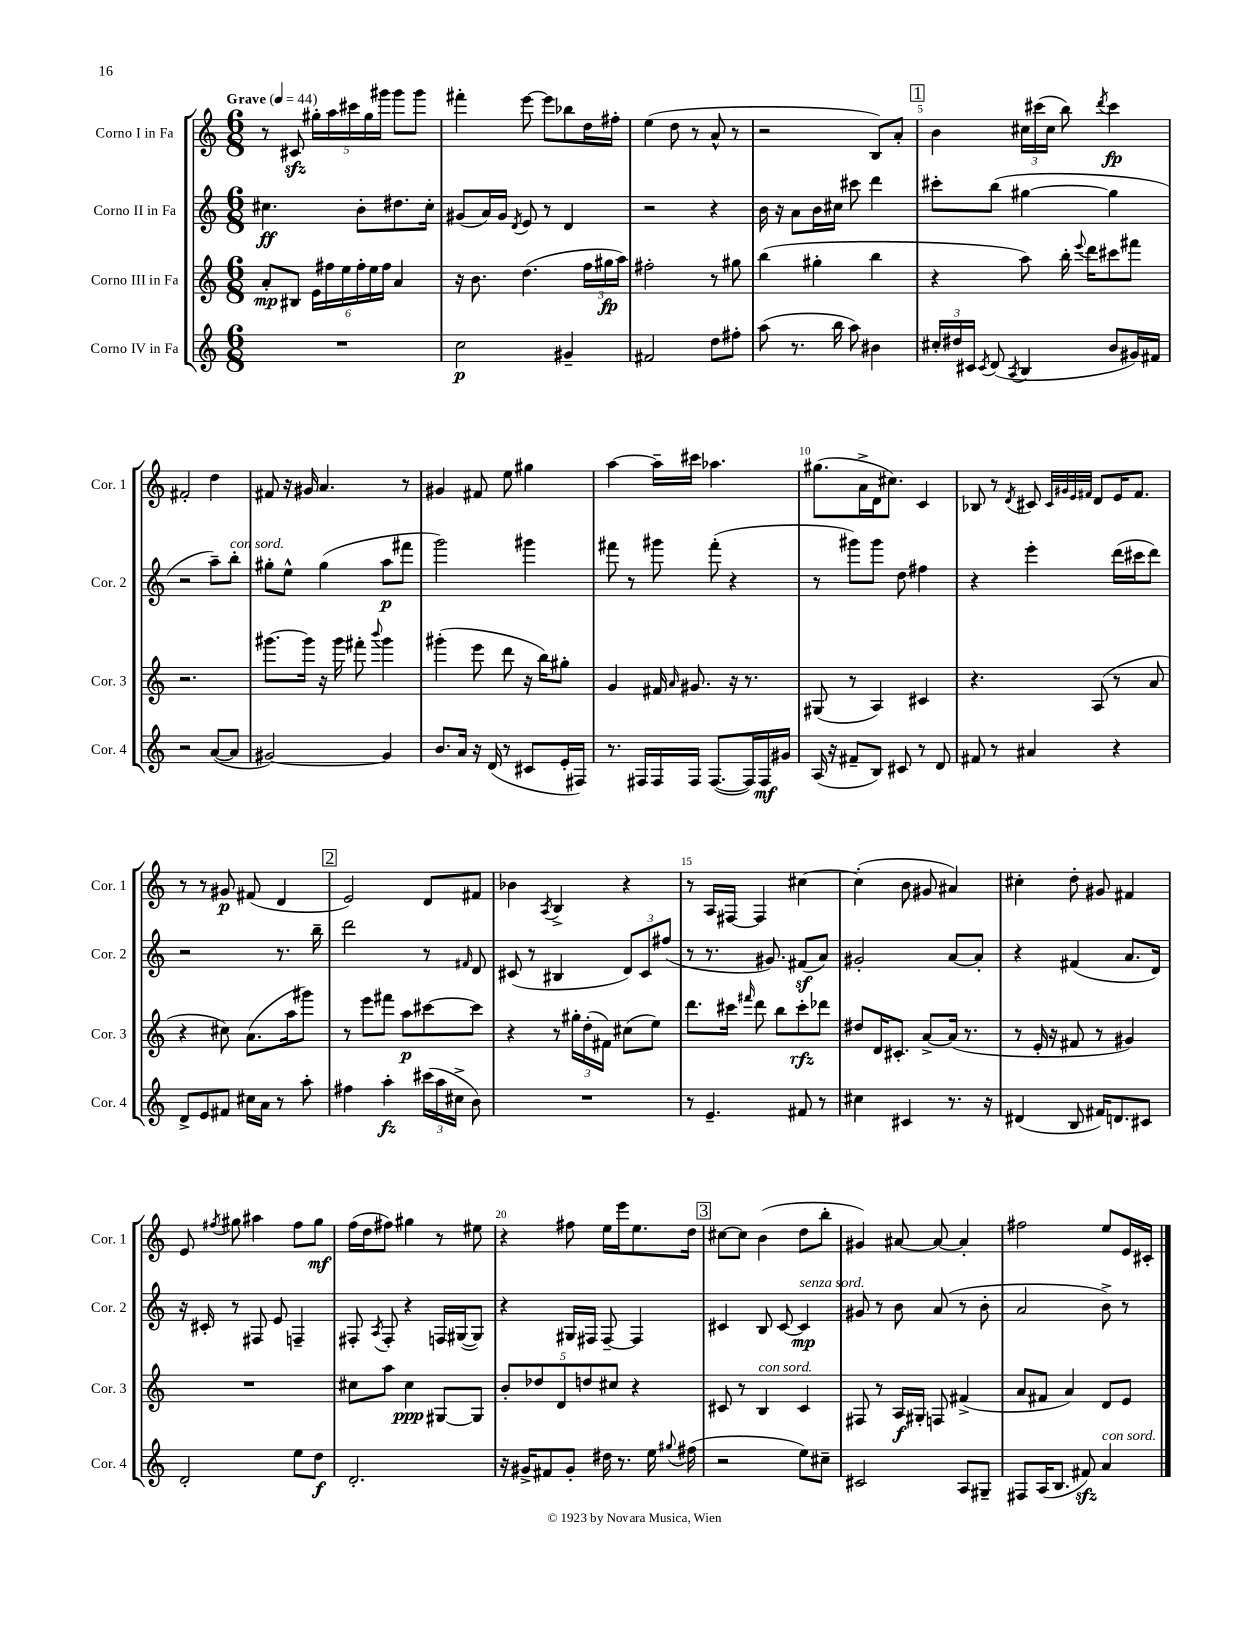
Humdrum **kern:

**kern	**dynam	**kern	**dynam	**kern	**dynam	**kern	**dynam
*part4	*part4	*part3	*part3	*part2	*part2	*part1	*part1
*staff4	*staff4	*staff3	*staff3	*staff2	*staff2	*staff1	*staff1
*I"Corno IV in Fa	*	*I"Corno III in Fa	*	*I"Corno II in Fa	*	*I"Corno I in Fa	*
*I'Cor. 4	*	*I'Cor. 3	*	*I'Cor. 2	*	*I'Cor. 1	*
*clefG2	*	*clefG2	*	*clefG2	*	*clefG2	*
*k[]	*	*k[]	*	*k[]	*	*k[]	*
*M6/8	*	*M6/8	*	*M6/8	*	*M6/8	*
*MM44	*	*MM44	*	*MM44	*	*MM44	*
=1	=1	=1	=1	=1	=1	=1	=1
!	!	!	!	!	!	!LO:TX:a:B:t=Grave	!
2.r	.	8a'/L	mp	4.cc#X\	ff	8r	.
.	.	8B#X/J	.	.	.	8c#Xzz/	.
.	.	24e\LL	.	.	.	20gg#X'\LL	.
.	.	24ff#X\	.	.	.	.	.
.	.	.	.	.	.	20aa\	.
.	.	24ee\	.	.	.	.	.
.	.	.	.	.	.	20ccc#X\	.
.	.	24ff#'\	.	8b'\L	.	.	.
.	.	.	.	.	.	20gg#\	.
.	.	24ee\	.	.	.	.	.
.	.	.	.	.	.	20ggg#X\JJ	.
.	.	24ff#\JJ	.	.	.	.	.
.	.	4a/	.	8.dd#X\	.	8ggg#\L	.
.	.	.	.	.	.	8ggg#\J	.
.	.	.	.	16cc#'\Jk	.	.	.
=2	=2	=2	=2	=2	=2	=2	=2
2cc\	p	16r	.	(8g#X/L	.	4fff#X'\	.
.	.	8.b\	.	.	.	.	.
.	.	.	.	16a/L)	.	.	.
.	.	.	.	16g#/JJ	.	.	.
.	.	.	.	8qd/	.	.	.
.	.	(4.dd\	.	8e/	.	[8eee\	.
.	.	.	.	8r	.	8eee\L]	.
4g#X~/	.	.	.	4d/	.	8bb-X\	.
.	.	24ff\LL	.	.	.	16dd\L	.
.	.	24gg#X\	fp	.	.	.	.
.	.	.	.	.	.	16ff#X'\JJ	.
.	.	24aa\JJ)	.	.	.	.	.
=3	=3	=3	=3	=3	=3	=3	=3
2f#X/	.	2ff#X'\	.	2r	.	(4ee\	.
.	.	.	.	.	.	8dd\	.
.	.	.	.	.	.	8r	.
8dd\L	.	8r	.	4r	.	8a^^/	.
8ff#X'\J	.	8gg#X\	.	.	.	8r	.
=4	=4	=4	=4	=4	=4	=4	=4
(8aa\	.	(4bb\	.	16b\	.	2r	.
.	.	.	.	16r	.	.	.
8.r	.	.	.	8a\L	.	.	.
.	.	4gg#X'\	.	16b\L	.	.	.
16bb\	.	.	.	16cc#X\JJ	.	.	.
8aa\)	.	.	.	8ccc#X\	.	.	.
4b#X\	.	4bb\	.	4ddd\	.	8B/L)	.
.	.	.	.	.	.	8a'/J	.
!!LO:REH:place=s1:t=1
=5	=5	=5	=5	=5	=5	=5	=5
24cc#X'/LL	.	4r	.	8ccc#X'\L	.	4b\	.
24dd#X/	.	.	.	.	.	.	.
24c#X/JJ	.	.	.	.	.	.	.
8qc#/	.	.	.	.	.	.	.
(8d/	.	.	.	(8bb\J	.	.	.
8qA/	.	.	.	.	.	.	.
4B/	.	8aa\)	.	[4gg#X\	.	24cc#X\LL	.
.	.	.	.	.	.	(24ccc#X\	.
.	.	.	.	.	.	24cc#\JJ	.
.	.	16bb'\	.	.	.	8bb\)	.
.	.	8qqeee/	.	.	.	.	.
.	.	16ddd\KL	.	.	.	.	.
.	.	.	.	.	.	8qddd/	.
8b/L	.	8ccc#X\	.	4gg#\]	.	4ccc#\	fp
16g#X/L)	.	8fff#X\J	.	.	.	.	.
16f#X/JJ	.	.	.	.	.	.	.
!!LO:LB:g=z
=6	=6	=6	=6	=6	=6	=6	=6
2r	.	2.r	.	2r	.	2f#X'/	.
([8a/L	.	.	.	8aa~\L)	.	4dd\	.
!	!	!	!	!LO:TX:a:i:t=con sord.	!	!	!
8a/J]	.	.	.	8bb'\J	.	.	.
=7	=7	=7	=7	=7	=7	=7	=7
[2g#X/)	.	[8.ggg#X\L	.	8gg#X'\L	.	8f#X/	.
.	.	.	.	8ee^^\J	.	16r	.
.	.	16ggg#\Jk]	.	.	.	16g#X/	.
.	.	16r	.	(4gg#\	.	4.a/	.
.	.	16ggg#\	.	.	.	.	.
.	.	8fff#X'\	.	.	.	.	.
.	.	8qqbbb/	.	.	.	.	.
4g#/]	.	4ggg#\	.	8aa\L	p	.	.
.	.	.	.	8fff#X\J	.	8r	.
=8	=8	=8	=8	=8	=8	=8	=8
8.b/L	.	(4ggg#X'\	.	2ggg\)	.	4g#X/	.
16a/Jk	.	.	.	.	.	.	.
16r	.	8eee\	.	.	.	8f#X/	.
(16d/	.	.	.	.	.	.	.
8r	.	8ddd\	.	.	.	8ee\	.
8c#X/L	.	16r	.	4ggg#X\	.	4gg#X\	.
.	.	16bb\KL)	.	.	.	.	.
16e'/L	.	8gg#X'\J	.	.	.	.	.
16F#X/JJ)	.	.	.	.	.	.	.
=9	=9	=9	=9	=9	=9	=9	=9
8.r	.	4g/	.	8fff#X\	.	[4aa\	.
.	.	.	.	8r	.	.	.
16F#X/LL	.	.	.	.	.	.	.
16F#/	.	16f#X/	.	8ggg#X\	.	16aa~\LL]	.
.	.	16qqa/	.	.	.	.	.
16F#/JJ	.	8.g#X/	.	.	.	16ccc#X\JJ	.
([8.F#/L	.	.	.	(8fff#'\	.	4.aa-X\	.
.	.	16r	.	4r	.	.	.
16F#/L])	.	8.r	.	.	.	.	.
16F#/	mf	.	.	.	.	.	.
16g#X/JJ	.	.	.	.	.	.	.
=10	=10	=10	=10	=10	=10	=10	=10
(16A/	.	(8G#X/	.	8r	.	(8.gg#X\L	.
16r	.	.	.	.	.	.	.
8f#X~/L	.	8r	.	8ggg#X\L)	.	.	.
.	.	.	.	.	.	16a^\L	.
8B/J)	.	4A/)	.	8ggg#\J	.	16d\J	.
.	.	.	.	.	.	8.cc#X\J)	.
8c#X/	.	.	.	8dd\	.	.	.
8r	.	4c#X/	.	4ff#X\	.	4c/	.
8d/	.	.	.	.	.	.	.
=11	=11	=11	=11	=11	=11	=11	=11
8f#X/	.	4.r	.	4r	.	8B-X/	.
8r	.	.	.	.	.	8r	.
.	.	.	.	.	.	8qd/	.
4a#X/	.	.	.	4eee'\	.	8c#X/	.
.	.	.	.	.	.	32qqc#/LLL	.
.	.	.	.	.	.	32qqg#X/	.
.	.	.	.	.	.	32qqe/	.
.	.	.	.	.	.	32qqf#X/JJJ	.
.	.	(8A/	.	.	.	8d/L	.
4r	.	8r	.	(16ddd\LL	.	16e/K	.
.	.	.	.	16ccc#X\J	.	8.f#/J	.
.	.	8a/	.	8ddd\J)	.	.	.
!!LO:LB:g=z
=12	=12	=12	=12	=12	=12	=12	=12
8d^/L	.	4r	.	2r	.	8r	.
8e/	.	.	.	.	.	8r	.
8f#X/J	.	8cc#X\)	.	.	.	8g#X/	p
16cc#X\LL	.	(8.a\L	.	.	.	(8f#X/	.
16a\JJ	.	.	.	.	.	.	.
8r	.	.	.	8.r	.	4d/	.
.	.	16aa\k	.	.	.	.	.
8aa'\	.	8ggg#X\J)	.	.	.	.	.
.	.	.	.	16bb~\	.	.	.
!!LO:REH:place=s1:t=2
=13	=13	=13	=13	=13	=13	=13	=13
4ff#X\	.	8r	.	2ddd\	.	2e/)	.
.	.	8eee\L	.	.	.	.	.
4aa'\	fz	8fff#X\J	.	.	.	.	.
.	.	8aa\L	p	.	.	.	.
(24ccc#X\LL	.	[8ccc#X\	.	8r	.	8d/L	.
24aa\	.	.	.	.	.	.	.
24cc#X^\JJ	.	.	.	.	.	.	.
.	.	.	.	16qqf#X/	.	.	.
8b\)	.	8ccc#\J]	.	8d/	.	8f#X/J	.
=14	=14	=14	=14	=14	=14	=14	=14
2.r	.	4r	.	(8c#X/	.	4b-X\	.
.	.	.	.	8r	.	.	.
.	.	.	.	.	.	8qA/	.
.	.	8r	.	4B#X/	.	4B^/	.
.	.	24gg#X'\LL	.	.	.	.	.
.	.	(24dd'\	.	.	.	.	.
.	.	24f#X\JJ)	.	.	.	.	.
.	.	(8cc#X\L	.	12d/L)	.	4r	.
.	.	.	.	12c#/	.	.	.
.	.	8ee\J)	.	.	.	.	.
.	.	.	.	(12ff#X/J	.	.	.
=15	=15	=15	=15	=15	=15	=15	=15
8r	.	8.ddd\L	.	8r	.	8r	.
4.e~/	.	.	.	8.r	.	16A/LL	.
.	.	16ccc#X\Jk	.	.	.	[16F#X/JJ	.
.	.	16qqfff#X/	.	.	.	.	.
.	.	8ddd\	.	.	.	4F#/]	.
.	.	.	.	8.g#X/)	.	.	.
.	.	8bb\L	.	.	.	.	.
8f#X/	.	8ccc#'\	rfz	(8f#Xz/L	.	[4cc#X\	.
8r	.	8ddd-X\J	.	8a/J)	.	.	.
=16	=16	=16	=16	=16	=16	=16	=16
4cc#X\	.	8dd#X/L	.	2g#X'/	.	(4cc#'\]	.
.	.	16d/K	.	.	.	.	.
.	.	8.c#X'/J	.	.	.	.	.
4c#X/	.	.	.	.	.	8b\	.
.	.	[8a^/L	.	.	.	8g#X/	.
8.r	.	(16a/Jk]	.	[8a/L	.	4a#X/)	.
.	.	8.r	.	.	.	.	.
.	.	.	.	8a'/J]	.	.	.
16r	.	.	.	.	.	.	.
=17	=17	=17	=17	=17	=17	=17	=17
(4d#X/	.	8r	.	4r	.	4cc#X'\	.
.	.	16e'/	.	.	.	.	.
.	.	16r	.	.	.	.	.
8B/	.	8f#X/	.	(4f#X/	.	8dd'\	.
16f#X/KL)	.	8r	.	.	.	8g#X/	.
8.dn/	.	.	.	.	.	.	.
.	.	4g#X/)	.	8.a/L	.	4f#X/	.
8c#X/J	.	.	.	.	.	.	.
.	.	.	.	16d/Jk)	.	.	.
!!LO:LB:g=z
=18	=18	=18	=18	=18	=18	=18	=18
2d'/	.	2.r	.	16r	.	8e/	.
.	.	.	.	16c#X'/	.	.	.
.	.	.	.	.	.	8qff#X/	.
.	.	.	.	8r	.	8gg#X\	.
.	.	.	.	8F#X/	.	4aa#X\	.
.	.	.	.	8e/	.	.	.
8ee\L	.	.	.	4Fn~/	.	8ff#\L	.
8dd\J	f	.	.	.	.	8gg#\J	mf
=19	=19	=19	=19	=19	=19	=19	=19
2.d'/	.	8cc#X\L	.	8F#X'/	.	(16ff\LL	.
.	.	.	.	.	.	16dd\J	.
.	.	.	.	8qA/	.	.	.
.	.	8aa\J	.	8F#'/	.	8ff#X\J)	.
.	.	4cc#\	ppp	4r	.	4gg#X\	.
.	.	[8G#X/L	.	16Fn/LL	.	8r	.
.	.	.	.	([16G#X/J	.	.	.
.	.	8G#/J]	.	8G#/J])	.	8ee#X\	.
=20	=20	=20	=20	=20	=20	=20	=20
16r	.	10b'/L	.	4r	.	4r	.
16g#X^/KL	.	.	.	.	.	.	.
.	.	10dd-X/	.	.	.	.	.
8f#X/	.	.	.	.	.	.	.
.	.	10d/	.	.	.	.	.
8g#'/J	.	.	.	16G#X/LL	.	8ff#X\	.
.	.	10ddn/	.	.	.	.	.
.	.	.	.	16F#X/JJ	.	.	.
16dd#X\	.	.	.	[8F#~/	.	16ee\LL	.
.	.	10cc#X/J	.	.	.	.	.
8.r	.	.	.	.	.	16eee\J	.
.	.	4r	.	4F#/]	.	8.ee\	.
16ee\	.	.	.	.	.	.	.
8qqgg#X/	.	.	.	.	.	.	.
(16ff#X\	.	.	.	.	.	16dd\Jk	.
!!LO:REH:place=s1:t=3
=21	=21	=21	=21	=21	=21	=21	=21
2r	.	8c#X/	.	4c#X/	.	[8cc#X\L	.
.	.	8r	.	.	.	8cc#\J]	.
!	!	!LO:TX:a:i:t=con sord.	!	!	!	!	!
.	.	4B/	.	8B/	.	(4b\	.
.	.	.	.	[8c#/	.	.	.
!	!	!	!	!LO:TX:a:i:t=senza sord.	!	!	!
8ee\L)	.	4c#/	.	4c#/]	mp	8dd\L	.
8cc#X~\J	.	.	.	.	.	8bb'\J	.
=22	=22	=22	=22	=22	=22	=22	=22
2c#X/	.	8F#X/	.	8g#X/	.	4g#X/)	.
.	.	8r	.	8r	.	.	.
.	.	16A/LL	f	8b\	.	[8a#X/	.
.	.	16G#X'/JJ	.	.	.	.	.
.	.	8Fn/	.	(8a/	.	8a#/_	.
8A/L	.	(4f#X^/	.	8r	.	4a#'/]	.
8G#X~/J	.	.	.	8b'\	.	.	.
=23	=23	=23	=23	=23	=23	=23	=23
8F#X/L	.	8a/L	.	2a/	.	2ff#X\	.
(16A/K	.	8f#X/J	.	.	.	.	.
8.B/J	.	.	.	.	.	.	.
.	.	4a/)	.	.	.	.	.
8f#Xzz/)	.	.	.	.	.	.	.
!LO:TX:a:i:t=con sord.	!	!	!	!	!	!	!
4a/	.	8d/L	.	8b^\)	.	8ee/L	.
.	.	8e/J	.	8r	.	16e/L	.
.	.	.	.	.	.	16c#X'/JJ	.
==	==	==	==	==	==	==	==
*-	*-	*-	*-	*-	*-	*-	*-
